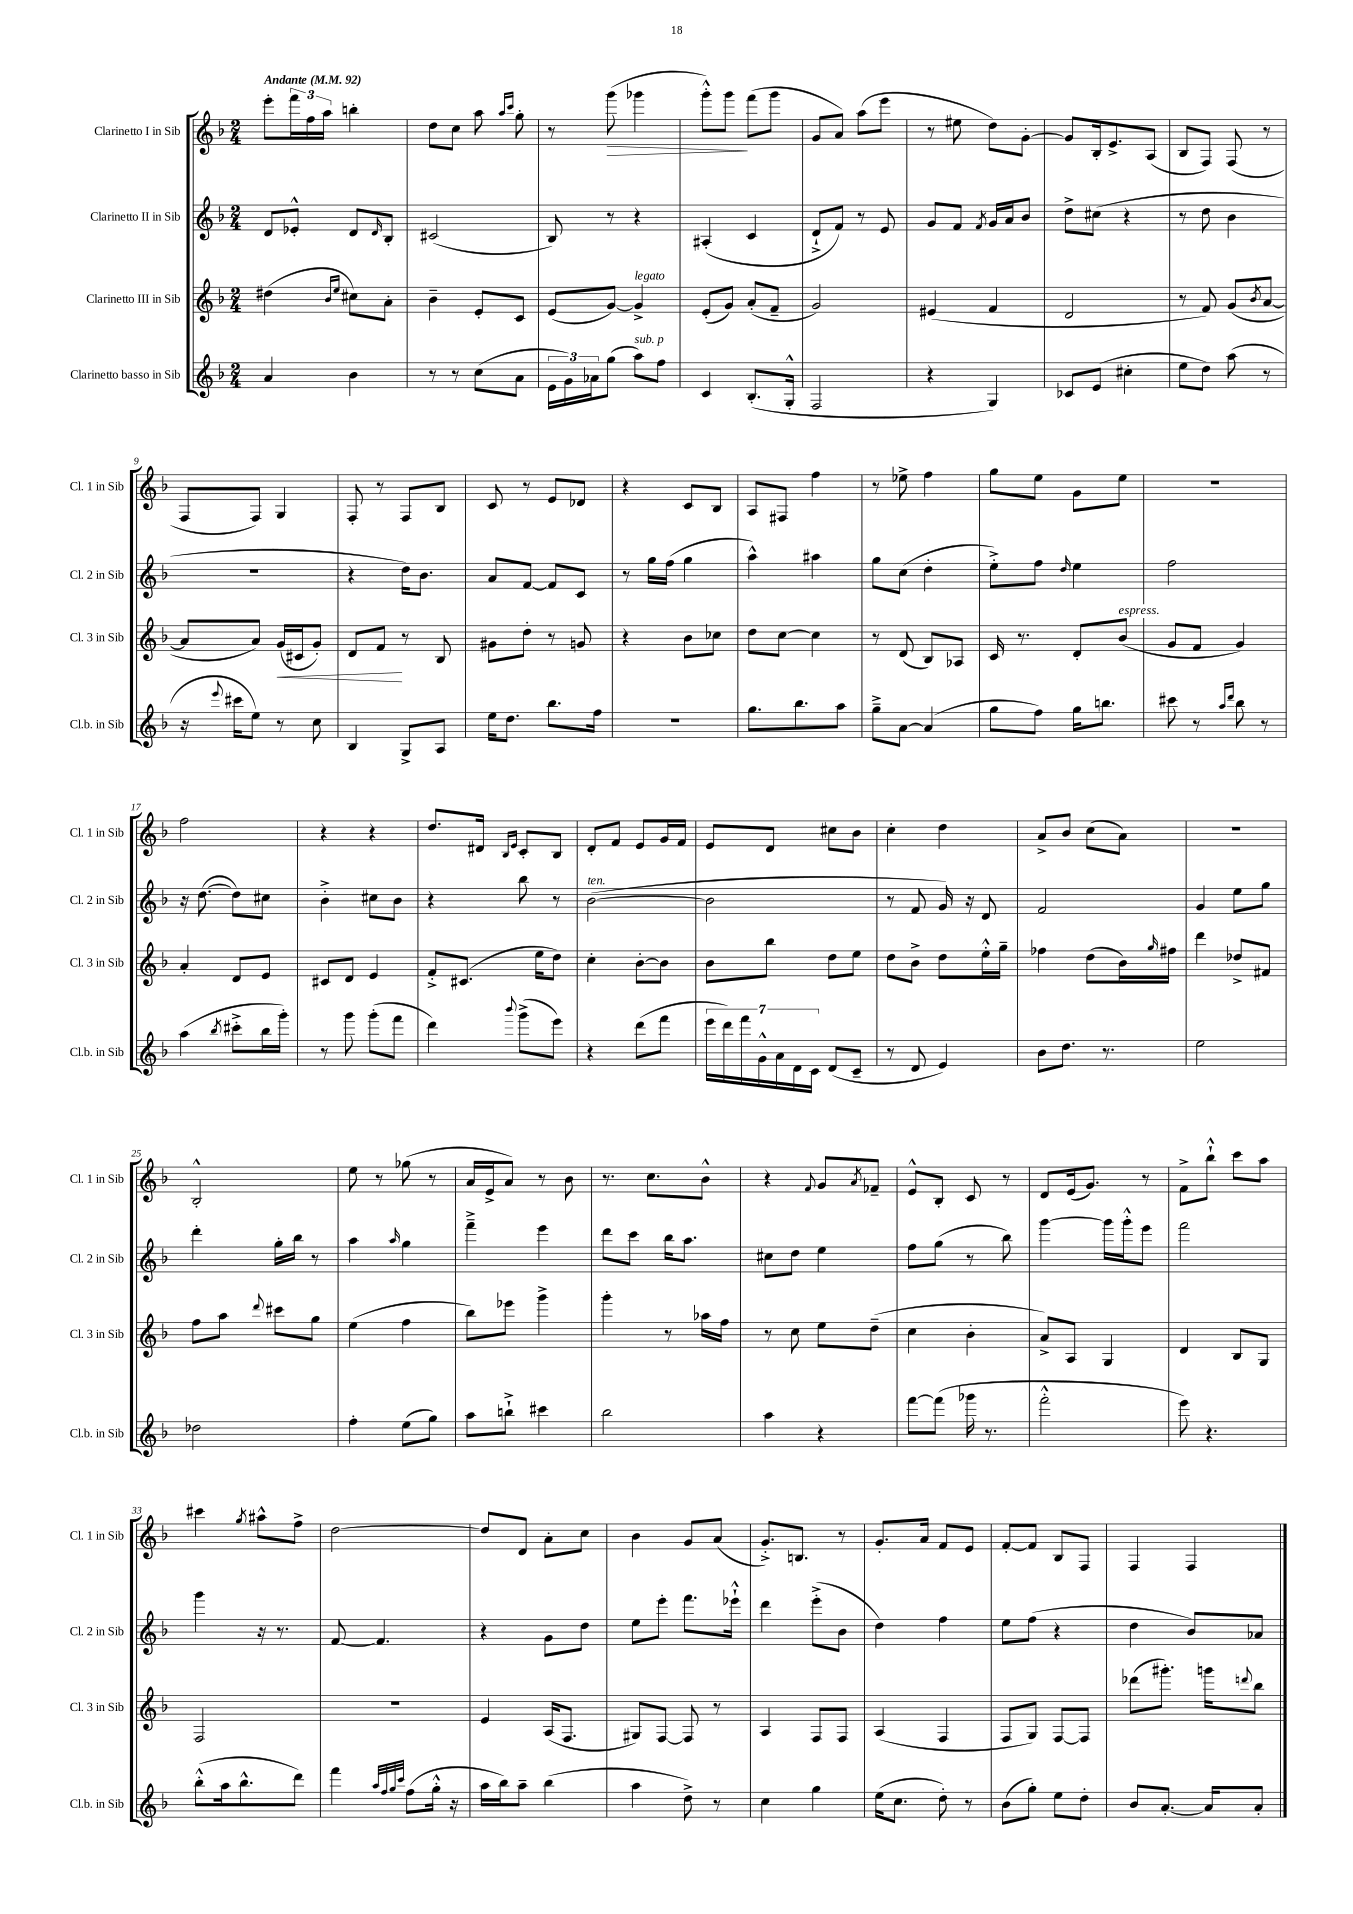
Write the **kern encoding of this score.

**kern	**kern	**kern	**kern
*staff4	*staff3	*staff2	*staff1
*clefG2	*clefG2	*clefG2	*clefG2
*k[b-]	*k[b-]	*k[b-]	*k[b-]
*M2/4	*M2/4	*M2/4	*M2/4
*MM92	*MM92	*MM92	*MM92
4a/	(4dd#\	8d/L	8eee'\L
.	.	8e-'^^/J	24fff\L
.	.	.	24ff\
.	.	.	24aa\JJ
.	16qqb-/LL	.	.
.	16qqee/JJ	.	.
4b-\	8cc#\L)	8d/L	4bb'\
.	.	16qqd/	.
.	8a'\J	8B-'/J	.
=	=	=	=
8r	4b-~\	(2c#/	8dd\L
8r	.	.	8cc\J
(8cc\L	8e'/L	.	8aa\
.	.	.	16qqaa/LL
.	.	.	16qqccc/JJ
8a\J	8c/J	.	8gg'\
=	=	=	=
24e\LL	(8e/L	8B-/)	8r
24g\)	.	.	.
24a-\J	.	.	.
(8gg\J	[8g/J)	8r	(8ggg\
8aa\L)	4g^/]	4r	4ggg-\
8ff\J	.	.	.
=	=	=	=
4c/	(8e'/L	(4A#'/	8ggg'^^\L)
.	8g/J)	.	8ggg\J
(8.B-'/L	(8a'/L	4c/	(8fff\L
.	8f~/J	.	8ggg\J
16G'^^/Jk	.	.	.
=	=	=	=
2F/	2g/)	8d`^/L	8g/L
.	.	8f/J)	8a/J)
.	.	8r	(8aa\L
.	.	8e/	8eee\J
=	=	=	=
4r	(4e#/	8g/L	8r
.	.	8f/J	8ee#\
.	.	8qf/	.
4G/)	4f/	16g/LL	8dd\L)
.	.	16a/J	.
.	.	8b-/J	[8g'\J
=	=	=	=
8c-/L	2d/	8dd^\L	8g/]L
(8e/J	.	(8cc#\J	16B-'/k
.	.	.	8.e^/
4cc#'\	.	4r	.
.	.	.	(8A/J
=	=	=	=
8ee\L	8r	8r	8B-/L
8dd\J)	8f/)	8dd\	8F/J)
(8aa\	(8g/L	4b-\	(8F/
.	8qb-/	.	.
8r	[8a/J	.	8r
=	=	=	=
16r	8a/]L	2r	8F/L
8qqeee/	.	.	.
16ccc#\LK	.	.	.
8ee\J)	8a/J)	.	8F/J)
8r	(16g/LL	.	4G/
.	16c#/J	.	.
8cc\	8g'/J)	.	.
=	=	=	=
4B-/	8d/L	4r	8F'/
.	8f/J	.	8r
8G^/L	8r	16dd\LK)	8F/L
.	.	8.b-\J	.
8A/J	8B-/	.	8B-/J
=	=	=	=
16ee\LK	8g#\L	8a/L	8c/
8.dd\J	.	.	.
.	8dd'\J	[8f/J	8r
8.bb-\L	8r	8f/]L	8e/L
.	8g/	8c/J	8d-/J
16ff\Jk	.	.	.
=	=	=	=
2r	4r	8r	4r
.	.	16gg\LL	.
.	.	(16ff\JJ	.
.	8b-\L	4gg\	8c/L
.	8cc-\J	.	8B-/J
=	=	=	=
8.gg\L	8dd\L	4aa^^\)	8A/L
.	[8cc\J	.	8F#/J
8.bb-\	.	.	.
.	4cc\]	4aa#\	4ff\
8aa\J	.	.	.
=	=	=	=
8gg~^\L	8r	8gg\L	8r
[8a\J	(8d/	(8cc\J	8ee-^\
(4a/]	8B-/L)	4dd'\	4ff\
.	8A-/J	.	.
=	=	=	=
8gg\L	16c/	8ee'^\L)	8gg\L
.	8.r	.	.
8ff\J)	.	8ff\J	8ee\J
.	.	16qqdd/	.
16gg\LK	8d'/L	4ee\	8g\L
8.bb\J	.	.	.
.	(8b-/J	.	8ee\J
=	=	=	=
8ccc#\	8g/L	2ff\	2r
8r	8f/J	.	.
16qqaa/LL	.	.	.
16qqddd/JJ	.	.	.
8bb-\	4g/)	.	.
8r	.	.	.
=	=	=	=
(4aa\	4a'/	16r	2ff\
.	.	([8.dd\	.
8qbb-/	.	.	.
8ccc#'^\L	8d/L	8dd\]L)	.
16bb-\L	8e/J	8cc#\J	.
16ggg'\JJ)	.	.	.
=	=	=	=
8r	8c#/L	4b-'^\	4r
8ggg\	8d/J	.	.
(8ggg'\L	4e/	8cc#\L	4r
8fff\J	.	8b-\J	.
=	=	=	=
4ddd\)	8f'^/L	4r	8.dd/L
.	(8.c#/J	.	.
.	.	.	16d#/Jk
.	.	.	16qqB-/LL
8qqbbb-/	.	.	16qqe/JJ
(8ggg^\L	.	8bb-\	8c'/L
.	16ee\LK	.	.
8eee\J)	8dd\J)	8r	8B-/J
=	=	=	=
4r	4cc'\	([2b-\	8d'/L
.	.	.	8f/J
(8ddd\L	[8b-'\L	.	8e/L
8fff\J	8b-\]J	.	16g/L
.	.	.	16f/JJ
=	=	=	=
28eee\LL	8b-\L	2b-\]	8e/L
28ddd\)	.	.	.
28fff\	.	.	.
28g^^\	.	.	.
.	8bb-\J	.	8d/J
28a\	.	.	.
28d\	.	.	.
28c\JJ	.	.	.
(8d/L	8dd\L	.	8cc#\L
8c~/J	8ee\J	.	8b-\J
=	=	=	=
8r	8dd\L	8r	4cc'\
8d/	8b-^\J	8f/	.
4e/)	8dd\L	16g/)	4dd\
.	.	16r	.
.	16ee'^^\L	8d/	.
.	16gg~\JJ	.	.
=	=	=	=
8b-\L	4ff-\	2f/	8a^/L
8.dd\J	.	.	8b-/J
.	(8dd\L	.	(8cc\L
8.r	.	.	.
.	16b-\L)	.	8a\J)
.	16qqgg/	.	.
.	16ff#\JJ	.	.
=	=	=	=
2ee\	4ddd\	4g/	2r
.	8dd-^/L	8ee\L	.
.	8f#/J	8gg\J	.
=	=	=	=
2dd-\	8ff\L	4ddd'\	2B-'^^/
.	8aa\J	.	.
.	8qqddd/	.	.
.	8ccc#\L	16gg'\LL	.
.	.	16bb-\JJ	.
.	8gg\J	8r	.
=	=	=	=
4ff'\	(4ee\	4aa\	8ee\
.	.	.	8r
.	.	16qqaa/	.
(8ee\L	4ff\	4gg\	(8gg-\
8gg\J)	.	.	8r
=	=	=	=
8aa\L	8bb-\L)	4fff~^\	16a/LL
.	.	.	16e^/J
8bb`^\J	8eee-\J	.	8a/J)
4ccc#\	4ggg^\	4eee\	8r
.	.	.	8b-\
=	=	=	=
2bb-\	4ggg'\	8ddd\L	8.r
.	.	8ccc\J	.
.	.	.	8.cc\L
.	8r	16bb-\LK	.
.	.	8.aa\J	.
.	16aa-\LL	.	8b-^^\J
.	16ff\JJ	.	.
=	=	=	=
4aa\	8r	8cc#\L	4r
.	8cc\	8dd\J	.
.	.	.	8qqf/
4r	8ee\L	4ee\	8g/L
.	.	.	8qa/
.	(8dd~\J	.	8f-~/J
=	=	=	=
[8fff\L	4cc\	8ff\L	8e^^/L
(8fff\]J	.	(8gg\J	8B-'/J
16ggg-\	4b-'\	8r	8c/
8.r	.	.	.
.	.	8bb-\)	8r
=	=	=	=
2fff'^^\	8a^/L)	[4ggg\	8d/L
.	8A/J	.	(16e/k
.	.	.	8.g/J)
.	4G/	16ggg\]LL	.
.	.	16ggg'^^\J	.
.	.	8eee\J	8r
=	=	=	=
8eee\)	4d/	2fff\	8f^\L
4.r	.	.	8bb-`^^\J
.	8B-/L	.	8ccc\L
.	8G/J	.	8aa\J
=	=	=	=
(8bb-'^^\L	2F/	4ggg\	4ccc#\
16aa\k	.	.	.
8.bb-^^\	.	.	.
.	.	.	8qgg/
.	.	16r	8aa#^^\L
.	.	8.r	.
8ddd\J)	.	.	8ff^\J
=	=	=	=
4fff\	2r	[8f/	[2dd\
.	.	4.f/]	.
32qqaa/LLL	.	.	.
32qqff/	.	.	.
32qqgg/	.	.	.
32qqccc/JJJ	.	.	.
(8ff\L	.	.	.
16gg'^^\Jk	.	.	.
16r	.	.	.
=	=	=	=
16aa\LL	4e/	4r	8dd/]L
16bb-\J)	.	.	.
8aa~\J	.	.	8d/J
(4bb-\	(16A/LK	8g\L	8a'\L
.	8.F/J	.	.
.	.	8dd\J	8cc\J
=	=	=	=
4aa\	8G#/L)	8ee\L	4b-\
.	[8F/J	8eee'\J	.
8dd^\)	8F/]	8.fff\L	8g/L
8r	8r	.	(8a/J
.	.	16eee-`^^\Jk	.
=	=	=	=
4cc\	4A/	4ddd\	8.g'^/L)
.	.	.	8.B/J
4gg\	8F/L	(8eee'^\L	.
.	8F/J	8b-\J	8r
=	=	=	=
(16ee\LK	(4A/	4dd\)	8.g'/L
8.cc\J	.	.	.
.	.	.	16a/Jk
8dd'\)	4F/	4ff\	8f/L
8r	.	.	8e/J
=	=	=	=
(8b-\L	8F/L	8ee\L	[8f'/L
8gg'\J)	8G/J)	(8ff\J	8f/]J
8ee\L	[8F/L	4r	8B-/L
8dd'\J	8F/]J	.	8F/J
=	=	=	=
8b-/L	(8ddd-\L	4dd\	4F/
[8.a'/J	8.ggg#'\J)	.	.
.	.	8b-/L)	4F/
16a/]LK	16ggg\LK	.	.
.	8qqddd/	.	.
8a'/J	8bb-\J	8a-/J	.
==	==	==	==
*-	*-	*-	*-
